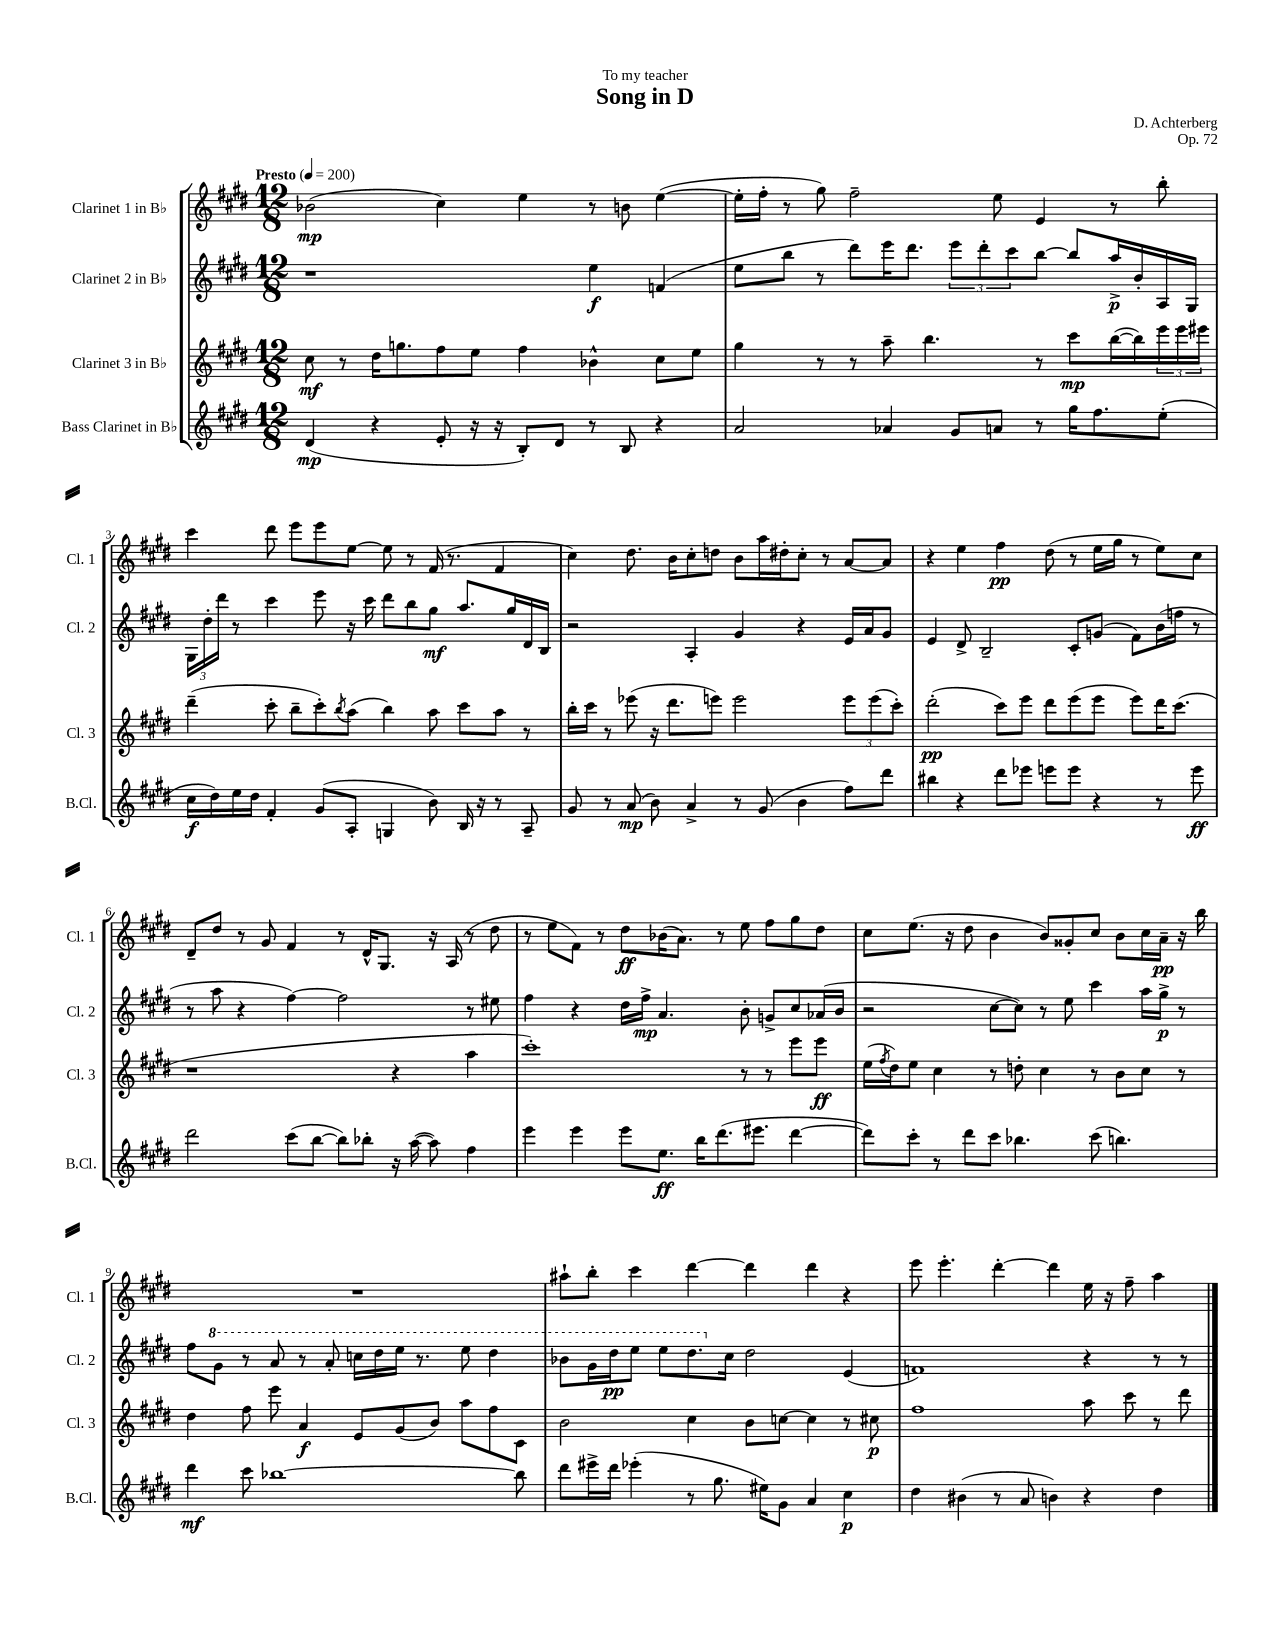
\header { title = "Song in D" composer = "D. Achterberg" dedication = "To my teacher" opus = "Op. 72" }
<<
\new StaffGroup <<
\new Staff = "s0" \with { instrumentName = "Clarinet 1 in Bb" shortInstrumentName = "Cl. 1" } {
    \clef treble \key e \major \numericTimeSignature \time 12/8 \tempo "Presto" 4 = 200
    bes'2\mp( cis''4) e''4 r8 b'8 e''4~( |
    e''16-. fis''16-. r8 gis''8) fis''2-- e''8 e'4 r8 b''8-. |
    cis'''4 dis'''8 e'''8 e'''8 e''8~ e''8 r8 fis'16( r8. fis'4 |
    cis''4) dis''8. b'16 cis''8-. d''8 b'8 a''16 dis''16-. cis''8-. r8 a'8~ a'8 |
    r4 e''4 fis''4\pp dis''8( r8 e''16 gis''16 r8 e''8) cis''8 |
    dis'8-- dis''8 r8 gis'8 fis'4 r8 dis'16-^ gis8. r16 a16( r8 dis''8 |
    r8 e''8 fis'8) r8 dis''8\ff bes'16( a'8.) r8 e''8 fis''8 gis''8 dis''8 |
    cis''8 e''8.( r16 dis''8 b'4 b'8) gisis'8-. cis''8 b'8 cis''16 a'16--\pp r16 b''16 |
    R1. |
    ais''8-! b''8-. cis'''4 dis'''4~ dis'''4 dis'''4 r4 |
    e'''8 e'''4.-. dis'''4~-. dis'''4 e''16 r16 fis''8-- a''4 \bar "|." |
}
\new Staff = "s1" \with { instrumentName = "Clarinet 2 in Bb" shortInstrumentName = "Cl. 2" } {
    \clef treble \key e \major \numericTimeSignature \time 12/8
    r1 e''4\f f'4( |
    e''8 b''8 r8 dis'''8) e'''16 dis'''8. \tuplet 3/2 { e'''8 dis'''8-. cis'''8 } b''8~ b''8 a''16->\p b'16-. a16 gis16 |
    \tuplet 3/2 { gis16 dis''16-. dis'''16 } r8 cis'''4 e'''8 r16 cis'''16 dis'''8 b''8 gis''8\mf a''8. gis''16 dis'16 b16 |
    r2 a4-. gis'4 r4 e'16 a'16 gis'8 |
    e'4 dis'8-> b2-- cis'8-. g'8( fis'8) b'16( f''16 r8 |
    r8 a''8 r4 fis''4~) fis''2 r8 eis''8 |
    fis''4 r4 dis''16 fis''16->\mp a'4. b'8-. g'8-> cis''8 aes'16( b'16 |
    r2 cis''8~ cis''8) r8 e''8 cis'''4 a''16 gis''16->\p r8 |
    fis''8 \ottava #1 gis''8 r8 a''8 r8 a''8-. c'''16 dis'''16 e'''16 r8. e'''8 dis'''4 |
    bes''8 gis''16 dis'''16\pp e'''8 e'''8 dis'''8. \ottava #0 cis''16 dis''2 e'4( |
    f'1) r4 r8 r8 \bar "|." |
}
\new Staff = "s2" \with { instrumentName = "Clarinet 3 in Bb" shortInstrumentName = "Cl. 3" } {
    \clef treble \key e \major \numericTimeSignature \time 12/8
    cis''8\mf r8 dis''16 g''8. fis''8 e''8 fis''4 bes'4-^ cis''8 e''8 |
    gis''4 r8 r8 a''8-- b''4. r8 cis'''8\mp b''16~( b''16) \tuplet 3/2 { e'''16 e'''16 eis'''16 } |
    dis'''4--( cis'''8-. b''8-- cis'''8-.) \acciaccatura { b''8 } a''8( b''4) a''8 cis'''8 a''8 r8 |
    b''16-. cis'''16 r8 ees'''8( r16 dis'''8. e'''8) e'''2 \tuplet 3/2 { e'''8 e'''8( cis'''8-.) } |
    dis'''2-.\pp( cis'''8) e'''8 dis'''8 e'''8( e'''8 e'''8) dis'''16 cis'''8.( |
    r1 r4 a''4 |
    cis'''1-.) r8 r8 e'''8 e'''8\ff |
    e''16( \acciaccatura { fis''8 } dis''16) e''8 cis''4 r8 d''8-. cis''4 r8 b'8 cis''8 r8 |
    dis''4 fis''8 e'''8 a'4\f e'8 gis'8( b'8) a''8 fis''8 cis'8 |
    b'2 cis''4 b'8 c''8~ c''4 r8 cis''8\p |
    fis''1 a''8 cis'''8 r8 dis'''8 \bar "|." |
}
\new Staff = "s3" \with { instrumentName = "Bass Clarinet in Bb" shortInstrumentName = "B.Cl." } {
    \clef treble \key e \major \numericTimeSignature \time 12/8
    dis'4\mp( r4 e'8-. r16 r16 b8-.) dis'8 r8 b8 r4 |
    a'2 aes'4 gis'8 a'8 r8 gis''16 fis''8. e''8-.( |
    cis''16\f dis''16) e''16 dis''16 fis'4-. gis'8( a8-. g4 b'8) b16 r16 r8 a8-- |
    gis'8 r8 a'8\mp( b'8) a'4-> r8 gis'8( b'4 fis''8) dis'''8 |
    bis''4 r4 dis'''8 ees'''8 e'''8 e'''8 r4 r8 e'''8\ff |
    dis'''2 cis'''8( b''8~ b''8) bes''8-. r16 a''16~( a''8) fis''4 |
    e'''4 e'''4 e'''8 e''8.\ff b''16 dis'''8.( eis'''8. dis'''4~ |
    dis'''8) cis'''8-. r8 dis'''8 cis'''8 bes''4. cis'''8( b''4.) |
    dis'''4\mf cis'''8 bes''1~ bes''8 |
    dis'''8 eis'''16-> dis'''16 ees'''4-.( r8 gis''8. eis''16) gis'8 a'4 cis''4\p |
    dis''4 bis'4( r8 a'8 b'4) r4 dis''4 \bar "|." |
}
>>
>>
